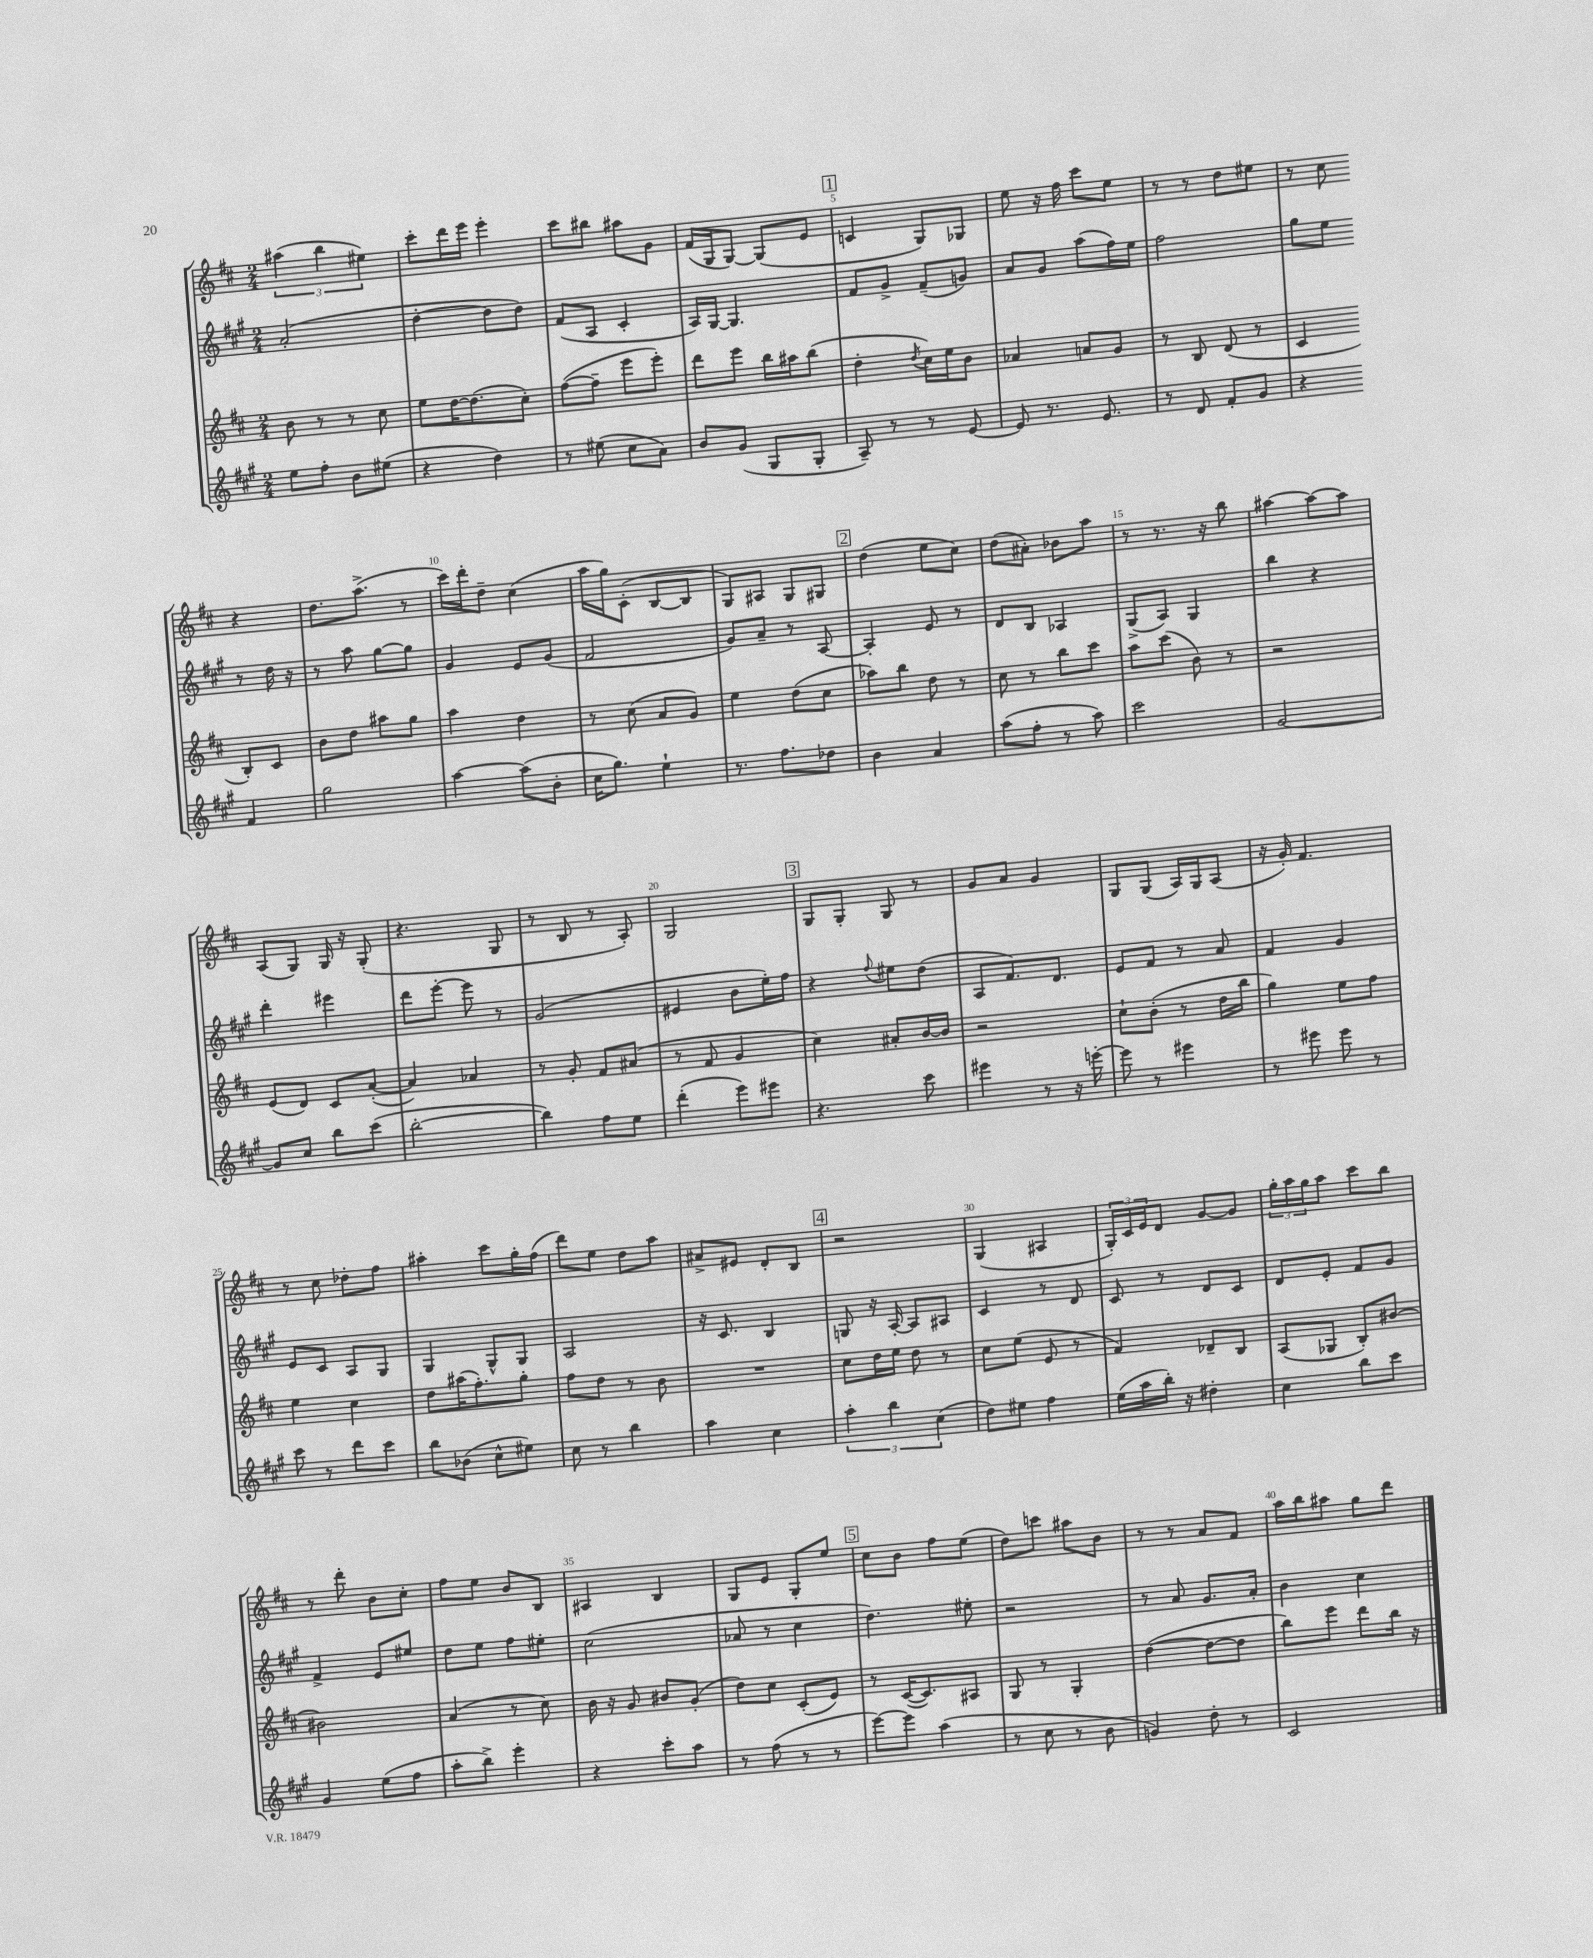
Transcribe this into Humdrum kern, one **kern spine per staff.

**kern	**kern	**kern	**kern
*staff4	*staff3	*staff2	*staff1
*clefG2	*clefG2	*clefG2	*clefG2
*k[f#c#g#]	*k[f#c#]	*k[f#c#g#]	*k[f#c#]
*M2/4	*M2/4	*M2/4	*M2/4
8ee	8b	(2a'	(6aa#
8ff#'	8r	.	.
.	.	.	6bb
8b	8r	.	.
.	.	.	6ee#)
(8ee#	8cc#	.	.
=	=	=	=
4r	8ee	[4dd'	8ccc#'
.	[16dd	.	16ddd
.	(8.dd]	.	16eee
4dd)	.	8dd]	4eee'
.	8cc#')	8dd)	.
=	=	=	=
8r	([8ff#	(8f#	8ccc#
(8ee#	8ff#~]	8A	8bb#
8cc#	8eee	4c#'	8aa#
8a)	8eee')	.	8g
=	=	=	=
8b	8ddd	16A)	(16f#
.	.	[16G#	16G
(8g#	8eee	4.G#]	[8G)
8G#	16bb	.	(8G]
.	16aa#	.	.
8G#'	(8bb	.	8e
=	=	=	=
8A~)	4dd'	8f#	4c
8r	.	8g#^	.
.	8qdd	.	.
8r	16cc#)	(8f#~	8G)
.	16ee	.	.
[8e	8b	8g)	8G-
=	=	=	=
8e]	4a-	8a	8ee
8.r	.	8g#	16r
.	.	.	16ff#
.	8a	(8aa	8ccc#
8.e	.	.	.
.	8g	16ff#)	8ee
.	.	16ee	.
=	=	=	=
8r	8r	2ff#	8r
8d	8B	.	8r
8f#'	(8d	.	8dd
8g#	8r	.	8ee#
=	=	=	=
4r	4c#	8gg#	8r
.	.	8ee	8cc#
4f#	8B')	8r	4r
.	8c#	16dd	.
.	.	16r	.
=	=	=	=
2gg#	8b	8r	8.dd
.	8dd	8aa	.
.	.	.	(8.aa^
.	8aa#	[8gg#	.
.	8gg	8gg#]	8r
=	=	=	=
[4aa	4aa	4g#	16ccc#)
.	.	.	16ddd'
.	.	.	8dd~
(8aa]	4dd	8e	(4cc#
8b'	.	(8g#	.
=	=	=	=
16cc#	8r	2f#	16aa
8.gg#)	.	.	16gg)
.	(8cc#	.	(8c#'
4ee`	8a	.	[8B
.	8g)	.	8B]
=	=	=	=
8.r	4ee	8g#)	8G)
.	.	8a~	8A#
8.ff#	.	.	.
.	(8dd	8r	8G
8dd-	8cc#	[8A	8G#
=	=	=	=
4b	8aa-)	4A']	(4dd
.	8bb	.	.
4a	8dd	8e	8ee
.	8r	8r	8cc#)
=	=	=	=
(8aa	8cc#	8d	(8dd
8ff#'	8r	8B	8a#')
8r	8bb	4A-	8b-
8aa)	8ccc#	.	8aa
=	=	=	=
2ccc#	8aa	(8G#^	8r
.	(8ccc#	8A)	8.r
.	8b)	4G#	.
.	.	.	16r
.	8r	.	8bb
=	=	=	=
[2g#	2r	4bb	[4aa#
.	.	4r	8aa#_
.	.	.	8aa#]
=	=	=	=
8g#]	(8e	4ddd'	(8A
8cc#	8d)	.	8G)
8bb	8c#	4eee#	16G
.	.	.	16r
(8ccc#	([8a'	.	(8G'
=	=	=	=
[2bb'	4a])	8ddd	4.r
.	.	[8eee'	.
.	4a-	8eee]	.
.	.	8r	8G
=	=	=	=
4bb])	8r	(2g#	8r
.	8g'	.	8B
8ff#	8f#	.	8r
8ee	(8a#	.	8A')
=	=	=	=
(4ddd'	8r	4e#	2G
.	8f#	.	.
8eee)	4g	8b	.
8eee#	.	16ee')	.
.	.	16ff#	.
=	=	=	=
4.r	4cc#)	4r	8G
.	.	.	8G'
.	.	8qqff#	.
.	8a#'	8ee#	8G
8ccc#	[16b	(8dd	8r
.	16b]	.	.
=	=	=	=
4eee#	2r	8A	8g
.	.	8.f#)	8a
8r	.	.	4g
.	.	8.d	.
16r	.	.	.
[16eee'	.	.	.
=	=	=	=
8eee]	8cc#`	8e	8G
8r	(8b'	8f#	(8G
4eee#	8r	8r	16A)
.	.	.	16G
.	16dd	8a	(8A
.	16bb	.	.
=	=	=	=
8r	4gg)	4f#	16r
.	.	.	16g')
8eee#	.	.	4.f#
8eee#	8ee	4g#	.
8r	8ff#	.	.
=	=	=	=
8ccc#	4ee	8e	8r
8r	.	8c#	8cc#
8ddd	4cc#	8A	8dd-'
8ccc#	.	8G#	8ff#
=	=	=	=
8bb	8dd	4G#	4aa#'
(8b-	(16aa#	.	.
.	8.ff#')	.	.
8cc#^^	.	8G#^^	8ccc#
8ee#)	8gg'	8G#	16gg'
.	.	.	(16ff#
=	=	=	=
8cc#	8ff#	2A	8ddd)
8r	8dd	.	8ee
4bb	8r	.	8dd
.	8b	.	8aa
=	=	=	=
4aa	2r	16r	8a#^
.	.	8.c#	.
.	.	.	8e#
4cc#	.	4B	8d'
.	.	.	8B
=	=	=	=
6aa'	8cc#	8G	2r
.	16dd	16r	.
6bb	.	.	.
.	16ee	[16A'	.
.	8dd	8A]	.
(6cc#	.	.	.
.	8r	8A#	.
=	=	=	=
8dd)	8cc#	4c#	(4G
8ee#	(8ee	.	.
4ff#	8e	8r	4A#
.	8r	8d	.
=	=	=	=
(16ee	4f#)	8c#	24G')
.	.	.	24c#
16aa	.	.	.
.	.	.	24e
16bb')	.	8r	8d
16r	.	.	.
4dd#'	8d-~	8d	[8g
.	8B	8c#	8g]
=	=	=	=
4cc#	(8A	8d	24gg'
.	.	.	24aa
.	.	.	24gg
.	8G-	8e'	8aa
8bb	8B')	8f#	8ccc#
8ccc#	[8b#	8g#	8bb
=	=	=	=
4g#	2b#]	4f#^	8r
.	.	.	8ddd'
(8ee	.	8e	8b
8ff#	.	8ee#	8cc#'
=	=	=	=
8aa'	(4a	8dd	8ff#
8bb^)	.	8ee	8ee
4eee'	8r	8ff#	8b
.	8cc#)	8ee#'	8B
=	=	=	=
4r	16b	(2cc#	4A#
.	16r	.	.
.	8g	.	.
8ccc#'	8b#	.	4B
8aa	(8g'	.	.
=	=	=	=
8r	8dd)	8a-	8G
(8ff#	8cc#	8r	8e
8r	(8c#'	4cc#	8G'
8r	8e)	.	8ee
=	=	=	=
[8eee)	8r	4.dd)	8cc#
8eee]	([16c#	.	8b
.	8.c#])	.	.
(4aa	.	.	8ff#
.	8A#	8ee#'	(8ee
=	=	=	=
8r	8G	2r	8dd)
8cc#	8r	.	8ccc
8r	4G'	.	8aa#
8b	.	.	8b
=	=	=	=
4g)	([4dd	8r	8r
.	.	8a	8r
8dd'	8dd_	8.g#	8a
8r	8dd]	.	8f#
.	.	16a'	.
=	=	=	=
2c#	8bb)	4b	16aa
.	.	.	16bb
.	8eee	.	8aa#
.	8ddd	4cc#	8gg
.	16bb	.	8ddd
.	16r	.	.
==	==	==	==
*-	*-	*-	*-
